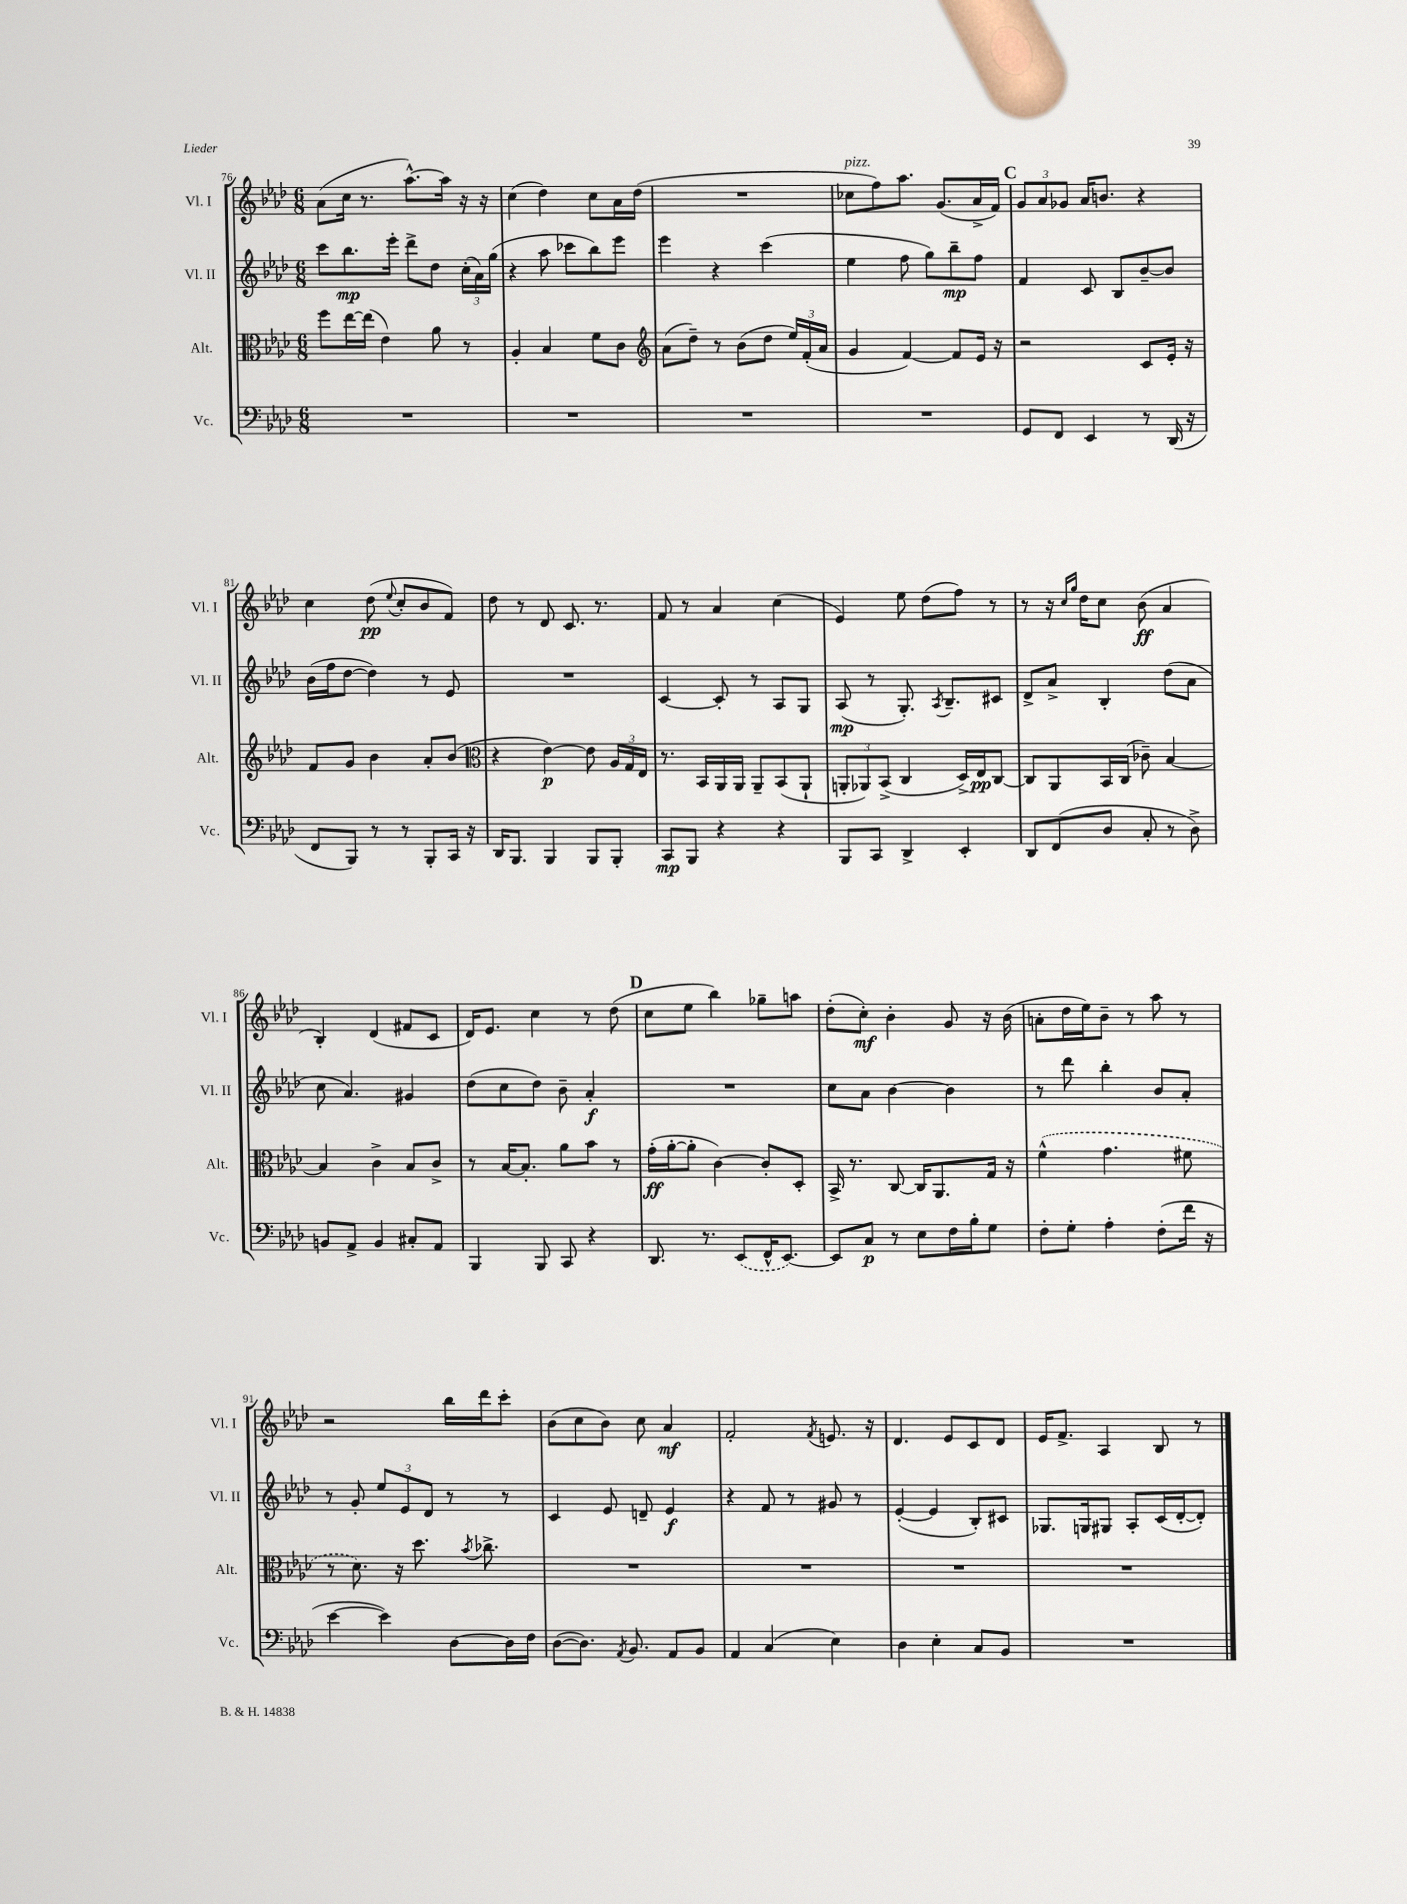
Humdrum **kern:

**kern	**dynam	**kern	**dynam	**kern	**dynam	**kern	**dynam
*part4	*part4	*part3	*part3	*part2	*part2	*part1	*part1
*staff4	*staff4	*staff3	*staff3	*staff2	*staff2	*staff1	*staff1
*I"Vc.	*	*I"Alt.	*	*I"Vl. II	*	*I"Vl. I	*
*I'Vc.	*	*I'Alt.	*	*I'Vl. II	*	*I'Vl. I	*
*clefF4	*	*clefC3	*	*clefG2	*	*clefG2	*
*k[b-e-a-d-]	*	*k[b-e-a-d-]	*	*k[b-e-a-d-]	*	*k[b-e-a-d-]	*
*M6/8	*	*M6/8	*	*M6/8	*	*M6/8	*
=76	=76	=76	=76	=76	=76	=76	=76
2.r	.	8ff\L	.	8ccc\L	.	(8a-\L	.
.	.	[16ee-\L	.	8.bb-\	mp	16cc\Jk	.
.	.	(16ee-\JJ]	.	.	.	8.r	.
.	.	4e-\)	.	.	.	.	.
.	.	.	.	16eee-'\Jk	.	.	.
.	.	.	.	8ddd-^\L	.	[8.aa-^^\L)	.
.	.	8a-\	.	8dd-\J	.	.	.
.	.	.	.	.	.	16aa-\Jk]	.
.	.	8r	.	(24cc'\LL	.	16r	.
.	.	.	.	24a-\)	.	.	.
.	.	.	.	.	.	16r	.
.	.	.	.	(24gg\JJ	.	.	.
=77	=77	=77	=77	=77	=77	=77	=77
2.r	.	4A-'/	.	4r	.	(4cc\	.
.	.	4B-/	.	8aa-\	.	4dd-\)	.
.	.	.	.	8ccc-X\L	.	.	.
.	.	8f\L	.	8bb-\)	.	8cc\L	.
.	.	8c\J	.	8eee-\J	.	16a-\L	.
.	.	.	.	.	.	(16dd-\JJ	.
=78	=78	=78	=78	=78	=78	=78	=78
*	*	*clefG2	*	*	*	*	*
2.r	.	(8a-\L	.	4eee-\	.	2.r	.
.	.	8dd-~\J)	.	.	.	.	.
.	.	8r	.	4r	.	.	.
.	.	(8b-\L	.	.	.	.	.
.	.	8dd-\J	.	(4ccc\	.	.	.
.	.	24ee-/LL)	.	.	.	.	.
.	.	(24f'/	.	.	.	.	.
.	.	24a-/JJ	.	.	.	.	.
=79	=79	=79	=79	=79	=79	=79	=79
!	!	!	!	!	!	!LO:TX:a:i:t=pizz.	!
2.r	.	4g/	.	4ee-\	.	8cc-X\L	.
.	.	.	.	.	.	8ff\)	.
.	.	[4f/)	.	8ff\	.	8.aa-\J	.
.	.	.	.	8gg\L)	.	.	.
.	.	.	.	.	.	(8.g/L	.
.	.	8f/L]	.	8bb-~\	mp	.	.
.	.	16e-/Jk	.	8ff\J	.	16a-^/L	.
.	.	16r	.	.	.	16f/JJ)	.
!!LO:REH:place=s1:t=C
=80	=80	=80	=80	=80	=80	=80	=80
8GG/L	.	2r	.	4f/	.	12g/L	.
.	.	.	.	.	.	12a-/	.
8FF/J	.	.	.	.	.	.	.
.	.	.	.	.	.	12g-X/J	.
4EE-/	.	.	.	8c/	.	16a-/KL	.
.	.	.	.	.	.	8.bn/J	.
.	.	.	.	8B-/L	.	.	.
8r	.	8c/L	.	[8b-~/	.	4r	.
(16DD-/	.	16e-'/Jk	.	8b-/J]	.	.	.
16r	.	16r	.	.	.	.	.
!!LO:LB:g=z
=81	=81	=81	=81	=81	=81	=81	=81
8FF/L	.	8f/L	.	(16b-\LL	.	4cc\	.
.	.	.	.	16ff\J	.	.	.
8BBB-/J)	.	8g/J	.	[8dd-\J	.	.	.
8r	.	4b-\	.	4dd-\])	.	(8dd-\	pp
.	.	.	.	.	.	8qqee-/	.
8r	.	.	.	.	.	8cc'/L	.
8BBB-'/L	.	8a-'/L	.	8r	.	8b-/	.
16CC/Jk	.	(8b-/J	.	8e-/	.	8f/J)	.
16r	.	.	.	.	.	.	.
=82	=82	=82	=82	=82	=82	=82	=82
*	*	*clefC3	*	*	*	*	*
16DD-/KL	.	4r	.	2.r	.	8dd-\	.
8.BBB-/J	.	.	.	.	.	.	.
.	.	.	.	.	.	8r	.
4BBB-/	.	[4e-\)	p	.	.	8d-/	.
.	.	.	.	.	.	8.c/	.
8BBB-/L	.	8e-\]	.	.	.	.	.
.	.	.	.	.	.	8.r	.
8BBB-'/J	.	24A-/LL	.	.	.	.	.
.	.	24G/	.	.	.	.	.
.	.	24E-/JJ	.	.	.	.	.
=83	=83	=83	=83	=83	=83	=83	=83
8CC/L	mp	8.r	.	[4c/	.	8f/	.
8BBB-/J	.	.	.	.	.	8r	.
.	.	16BB-/LL	.	.	.	.	.
4r	.	16AA-/	.	8c'/]	.	4a-/	.
.	.	16AA-/JJ	.	.	.	.	.
.	.	8AA-~/L	.	8r	.	.	.
4r	.	(8BB-/	.	8A-/L	.	(4cc\	.
.	.	8AA-`/J	.	8G/J	.	.	.
=84	=84	=84	=84	=84	=84	=84	=84
8BBB-/L	.	12AAn'/L	.	(8A-/	mp	4e-/)	.
.	.	12AA-X/)	.	.	.	.	.
8CC/J	.	.	.	8r	.	.	.
.	.	(12BB-^/J	.	.	.	.	.
4DD-^/	.	4C/	.	8.G'/)	.	8ee-\	.
.	.	.	.	.	.	(8dd-\L	.
.	.	.	.	8qA-/	.	.	.
.	.	.	.	8.B-~/L	.	.	.
4EE-'/	.	16D-^/LL)	.	.	.	8ff\J)	.
.	.	16E-/J	pp	.	.	.	.
.	.	[8C/J	.	8c#X/J	.	8r	.
=85	=85	=85	=85	=85	=85	=85	=85
8DD-/L	.	8C/L]	.	8d-^/L	.	8r	.
(8FF/	.	8AA-/	.	8a-^/J	.	16r	.
.	.	.	.	.	.	16qqcc/LL	.
.	.	.	.	.	.	16qqgg/JJ	.
.	.	.	.	.	.	16dd-\KL	.
8D-/J	.	16BB-/L	.	4B-'/	.	8cc\J	.
.	.	(16C/JJ	.	.	.	.	.
8C'/	.	8c-X~\)	.	.	.	(8b-\	ff
8r	.	[4B-/	.	(8dd-\L	.	4a-/	.
8D-^\)	.	.	.	8a-\J	.	.	.
!!LO:LB:g=z
=86	=86	=86	=86	=86	=86	=86	=86
8BBn/L	.	4B-/]	.	8cc\	.	4B-'/)	.
8AA-^/J	.	.	.	4.a-/)	.	.	.
4BB/	.	4c^\	.	.	.	(4d-/	.
8C#X'/L	.	8B-/L	.	4g#X/	.	8f#X/L	.
8AA-/J	.	8c^/J	.	.	.	8c/J	.
=87	=87	=87	=87	=87	=87	=87	=87
4BBB-/	.	8r	.	(8dd-\L	.	16d-/KL)	.
.	.	.	.	.	.	8.e-/J	.
.	.	[16B-/KL	.	8cc\	.	.	.
.	.	8.B-'/J]	.	.	.	.	.
8BBB-/	.	.	.	8dd-\J)	.	4cc\	.
8CC/	.	8a-\L	.	8b-~\	.	.	.
4r	.	8b-\J	.	4a-'/	f	8r	.
.	.	8r	.	.	.	(8dd-\	.
!!LO:REH:place=s1:t=D
=88	=88	=88	=88	=88	=88	=88	=88
8.DD-/	.	(16g'\LL	ff	2.r	.	8cc\L	.
.	.	[16a-'\J	.	.	.	.	.
.	.	8a-'\J]	.	.	.	8ee-\J	.
8.r	.	.	.	.	.	.	.
.	.	[4c\)	.	.	.	4bb-\)	.
(8EE-/L	.	.	.	.	.	.	.
16FF^^/K	.	8c'/L]	.	.	.	8gg-X~\L	.
[8.EE-/J)	.	.	.	.	.	.	.
.	.	8D-'/J	.	.	.	8aan\J	.
=89	=89	=89	=89	=89	=89	=89	=89
8EE-/L]	.	16BB-^/	.	8cc\L	.	(8dd-'\L	.
.	.	8.r	.	.	.	.	.
8C/J	p	.	.	8a-\J	.	8cc'\J)	mf
8r	.	[8C/	.	[4b-\	.	4b-'\	.
8E-\L	.	16C/KL]	.	.	.	.	.
.	.	8.AA-/	.	.	.	.	.
16F\L	.	.	.	4b-\]	.	8g/	.
16B-'\J	.	.	.	.	.	.	.
8G\J	.	16G/Jk	.	.	.	16r	.
.	.	16r	.	.	.	(16b-\	.
=90	=90	=90	=90	=90	=90	=90	=90
8F'\L	.	(4f^^\	.	8r	.	8an'\L	.
8G'\J	.	.	.	8ddd-\	.	16dd-\L	.
.	.	.	.	.	.	16ee-\J)	.
4A-'\	.	4.g\	.	4bb-'\	.	8b-~\J	.
.	.	.	.	.	.	8r	.
(8F'\L	.	.	.	8b-/L	.	8aa-\	.
16f\Jk	.	8f#X\	.	8a-'/J	.	8r	.
16r	.	.	.	.	.	.	.
!!LO:LB:g=z
=91	=91	=91	=91	=91	=91	=91	=91
[4e-\	.	8r	.	8r	.	2r	.
.	.	8.d-\)	.	8g'/	.	.	.
4e-\])	.	.	.	12ee-/L	.	.	.
.	.	16r	.	.	.	.	.
.	.	.	.	12e-/	.	.	.
.	.	8.dd-\	.	.	.	.	.
.	.	.	.	12d-/J	.	.	.
[8D-\L	.	.	.	8r	.	16bb-\LL	.
.	.	8qb-/	.	.	.	.	.
.	.	8.cc-X^\	.	.	.	16ddd-\J	.
16D-\L]	.	.	.	8r	.	8ccc'\J	.
16F\JJ	.	.	.	.	.	.	.
=92	=92	=92	=92	=92	=92	=92	=92
([8D-\L	.	2.r	.	4c/	.	(8b-\L	.
8.D-\J])	.	.	.	.	.	8cc\	.
.	.	.	.	8e-/	.	8b-\J)	.
8qAA-/	.	.	.	.	.	.	.
8.BB-/	.	.	.	.	.	.	.
.	.	.	.	8dn~/	.	8cc\	.
8AA-/L	.	.	.	4e-/	f	4a-/	mf
8BB-/J	.	.	.	.	.	.	.
=93	=93	=93	=93	=93	=93	=93	=93
4AA-/	.	2.r	.	4r	.	2f'/	.
(4C/	.	.	.	8f/	.	.	.
.	.	.	.	8r	.	.	.
.	.	.	.	.	.	8qf/	.
4E-\)	.	.	.	8g#X/	.	8.en/	.
.	.	.	.	8r	.	.	.
.	.	.	.	.	.	16r	.
=94	=94	=94	=94	=94	=94	=94	=94
4D-\	.	2.r	.	([4e-'/	.	4.d-/	.
4E-'\	.	.	.	4e-/]	.	.	.
.	.	.	.	.	.	8e-/L	.
8C/L	.	.	.	8B-'/L)	.	8c/	.
8BB-/J	.	.	.	8c#X/J	.	8d-/J	.
=95	=95	=95	=95	=95	=95	=95	=95
2.r	.	2.r	.	8.G-X/L	.	16e-/KL	.
.	.	.	.	.	.	8.f^/J	.
.	.	.	.	16Gn/k	.	.	.
.	.	.	.	8G#X/J	.	4A-/	.
.	.	.	.	8A-'/L	.	.	.
.	.	.	.	(16c/L	.	8B-/	.
.	.	.	.	[16d-'/J	.	.	.
.	.	.	.	8d-'/J])	.	8r	.
==	==	==	==	==	==	==	==
*-	*-	*-	*-	*-	*-	*-	*-
